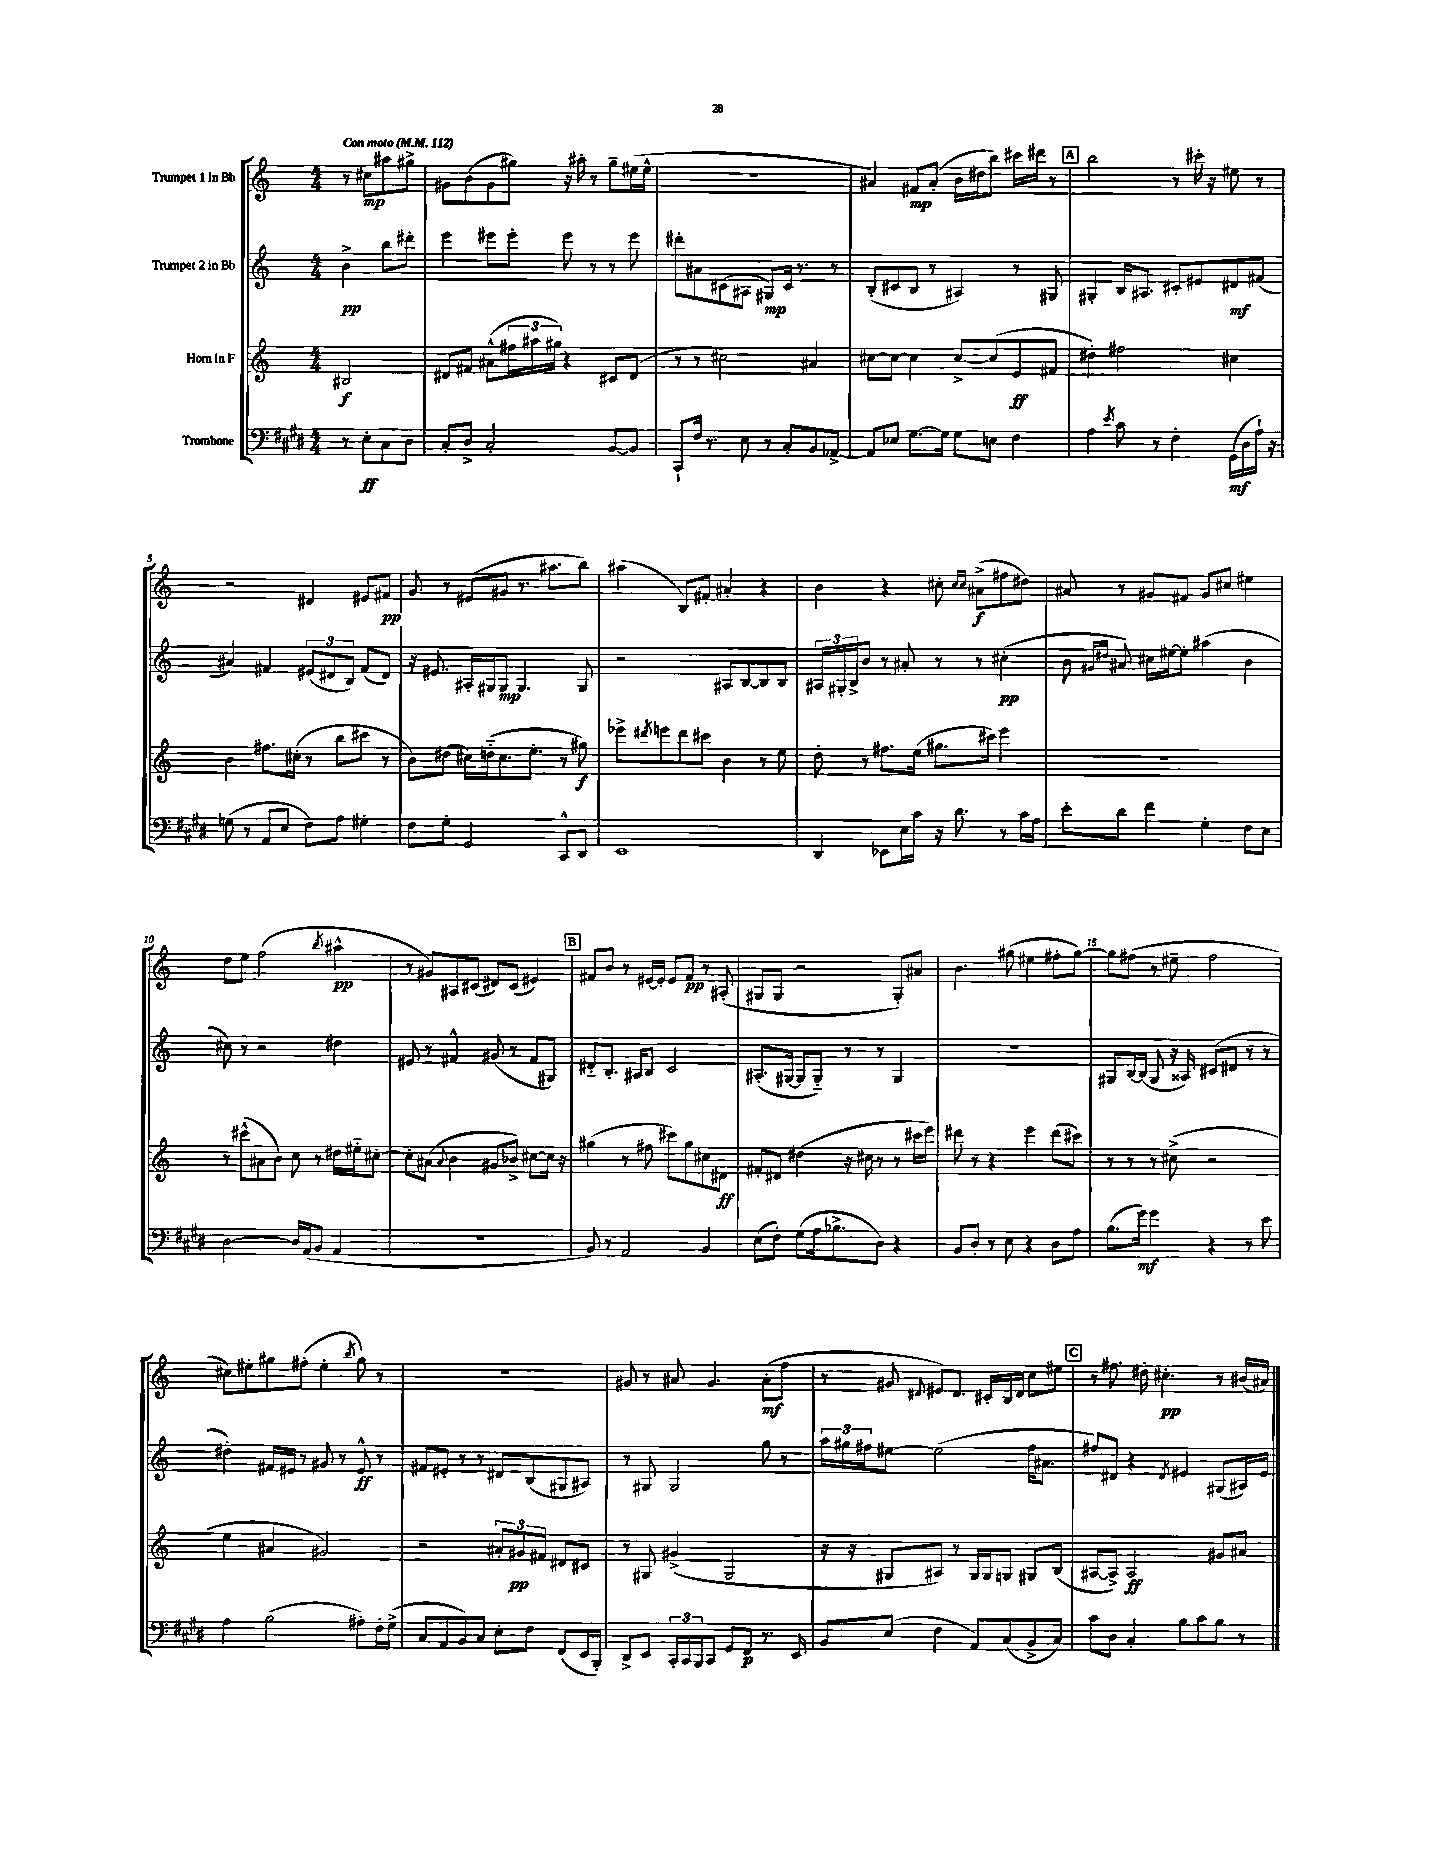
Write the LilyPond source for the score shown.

<<
\new StaffGroup <<
\new Staff = "s0" \with { instrumentName = "Trumpet 1 in Bb" } {
    \clef treble \key c \major \numericTimeSignature \time 4/4 \partial 2 \tempo "Con moto" 4 = 112
    r8 cis''8\mp ais''8 gis''8-> |
    gis'8 b'8( gis'8 gis''8) r16 ais''16-. r8 gis''8-- eis''16( eis''16-^ |
    r1 |
    ais'4) fis'8\mp ais'8-.( b'16 dis''16 b''8) cis'''16 dis'''16 r8 |
    \mark \markup { \box "A" } b''2 r8 cis'''16-. r16 eis''8 r8 |
    r2 dis'4 eis'8 fis'8\pp |
    g'8 r8 eis'8( gis'8 r8. ais''8. b''8) |
    ais''4( b8) fis'8-. ais'4-. r4 |
    b'4 r4 cis''8-. \grace { cis''16 cis''16 } ais'8->\f( fis''8 dis''8) |
    ais'8 r8 gis'8 fis'8 gis'8 cis''8 eis''4 |
    d''8 e''8 f''2( \acciaccatura { b''8 } ais''4-^\pp |
    r8 gis'8) ais8 cis'8( dis'8) cis'8( eis'4) |
    \mark \markup { \box "B" } fis'8 b'8 r8 eis'16~ eis'16-. eis'8 fis'8\pp r8 ais8-.( |
    gis8 gis8 r2 gis8-.) ais'8 |
    b'4. gis''8( eis''4 fis''8-. gis''8~) |
    gis''8 fis''8( r8 eis''8-- fis''2 |
    cis''8) eis''8-. gis''8 fis''8-.( eis''4-. \acciaccatura { b''8 } gis''8) r8 |
    R1 |
    gis'8 r8 ais'8 gis'4. ais'8-.\mf( f''8 |
    r8 gis'8 \appoggiatura { dis'8 } eis'8) dis'8. cis'16-. b16 dis'16 c''8 eis''8 |
    \mark \markup { \box "C" } r8 fis''8. dis''16-. cis''4.-.\pp r8 bis'16( ais'16) \bar "|." |
}
\new Staff = "s1" \with { instrumentName = "Trumpet 2 in Bb" } {
    \clef treble \key c \major \numericTimeSignature \time 4/4 \partial 2
    b'4->\pp b''8 dis'''8-. |
    e'''4 eis'''8 eis'''8-. eis'''8 r8 r8 eis'''8 |
    dis'''8-. ais'8 cis'8( ais8 gis8\mp) cis'16 r8. r8 |
    b8-.( cis'8 b8 r8 ais4) r8 gis8 |
    \mark \markup { \box "A" } gis4-. b16 ais8. cis'8-. eis'8 dis'8\mf fis'8( |
    ais'4) fis'4 \tuplet 3/2 { eis'8( dis'8 b8) } fis'8( dis'8) |
    r16 eis'8. ais16-. gis16 gis8\mp gis4. gis8 |
    r2 ais8 b8~ b8 b8 |
    \tuplet 3/2 { ais16 gis16-. b16-> } b'8 r8 ais'8-. r8 r8 cis''4-.\pp( |
    b'8 \grace { gis'16 dis''16 } ais'8) cis''16 eis''16~ eis''8-. ais''4( b'4 |
    cis''8) r8 r2 dis''4 |
    eis'8 r8 fis'4-^ gis'8( r8 fis'8 gis8) |
    \mark \markup { \box "B" } dis'8-_ b8.-. ais16 b8 c'2 |
    ais8.-.( gis16~ gis8 gis8-_) r8 r8 gis4 |
    R1 |
    gis8 b16~ b16( gis8 r16 aisis16) cis'8( dis'8 r8 r8 |
    dis''4-.) fis'16 eis'16 r8 gis'8 r8 eis'8-^\ff r8 |
    fis'8 eis'8-. r8 r8 dis'8 b8( gis8 ais8) |
    r8 gis8 gis2 g''8 r8 |
    \tuplet 3/2 { a''16 gis''16 fis''16 } eis''8~ eis''2( fis''16 ais'8. |
    \mark \markup { \box "C" } fis''8) dis'8 r4 \acciaccatura { dis'8 } eis'4 gis8( ais16) eis'16 \bar "|." |
}
\new Staff = "s2" \with { instrumentName = "Horn in F" } {
    \clef treble \key c \major \numericTimeSignature \time 4/4 \partial 2
    bis2\f |
    dis'8 fis'8 ais'8-^( \tuplet 3/2 { fis''16 ais''16 gis''16) } r4 cis'8 dis'8( |
    r8 r8 cis''2) ais'4 |
    cis''8~ cis''8~ cis''4 cis''8~-> cis''8( e'8\ff fis'8 |
    \mark \markup { \box "A" } dis''4-.) fis''2 cis''4 |
    b'4 fis''8. cis''16-.( r8 b''8 cis'''8 r8 |
    b'8) dis''8( cis''16) d''16-_( cis''8. e''8.-. r8 gis''8\f) |
    ees'''8-> \acciaccatura { dis'''8 } e'''8 dis'''8 cis'''8 b'4 r8 e''8 |
    d''8-. r8 fis''8. e''16( gis''8. cis'''16) e'''4 |
    R1 |
    r8 cis'''8-^( ais'8 b'8) c''8 r8 dis''16 eis''16-_ cis''8~-. |
    cis''8-. ais'8( \appoggiatura { ais'8 } b'4 gis'8 bes'8->) cis''8~ cis''16 r16 |
    \mark \markup { \box "B" } gis''4( r8 fis''8 cis'''8) gis''8 cis''8 dis'8\ff |
    fis'8-. dis'8 dis''4( r16 cis''16 r8 r8 cis'''16 e'''16) |
    dis'''8 r8 r4 e'''4 dis'''8( cis'''8) |
    r8 r8 r8 cis''8->( r2 |
    e''4 ais'4 gis'2) |
    r2 \tuplet 3/2 { ais'8-. gis'8\pp fis'8 } dis'8 cis'8 |
    r8 gis8 gis'4->( gis2 |
    r16 r16 gis8 ais8) r8 gis16 gis16 g8 gis8 b8( |
    \mark \markup { \box "C" } ais8~ ais8->) ais2\ff gis'8 ais'8 \bar "|." |
}
\new Staff = "s3" \with { instrumentName = "Trombone" } {
    \clef bass \key e \major \numericTimeSignature \time 4/4 \partial 2
    r8 e8-.\ff cis8 dis8 |
    cis8-. dis8-> cis2-. b,8~ b,8 |
    cis,8-! fis16 r8. e8 r8 cis8-. b,8 aes,8~-> |
    aes,8 ees8 gis8.~ gis16 gis8 e8 fis4 |
    \mark \markup { \box "A" } a4 \acciaccatura { e'8 } cis'8 r8 fis4-. gis,16\mf( dis16 a16-!) r16 |
    g8( r8 a,8 e8 fis8) a8 gis4-. |
    fis8 gis8-. gis,2 cis,8-^ dis,8 |
    e,1 |
    dis,4 ees,8 e16 cis'16 r16 dis'8. r8 cis'16 a16 |
    e'8-. dis'8 fis'4 gis4-. fis8 e8 |
    dis2~ dis16 a,16( b,8 a,4 |
    r1 |
    \mark \markup { \box "B" } b,8) r8 a,2 b,4 |
    e8( fis8-.) gis8( a16 bes8.-> dis8) r4 |
    b,8 dis8-. r8 e8 r4 dis8 a8 |
    b8.( gis'16\mf) gis'4 r4 r8 e'8 |
    a4 b2( ais8-.) fis16-. gis16->( |
    cis8 a,8 b,8) cis8 e8-. fis8 fis,8( e,16 b,,16-.) |
    dis,8-> e,8 \tuplet 3/2 { cis,16-. cis,16 b,,16 } cis,8 gis,8 fis,8\p r8. e,16 |
    b,8 e8( fis4 a,8) cis8( b,8-> cis8) |
    \mark \markup { \box "C" } cis'8 dis8 cis4-. b8 cis'8 b8 r8 \bar "|." |
}
>>
>>
\layout { \context { \Score \override BarNumber.break-visibility = ##(#f #t #t) barNumberVisibility = #(every-nth-bar-number-visible 5) } }
